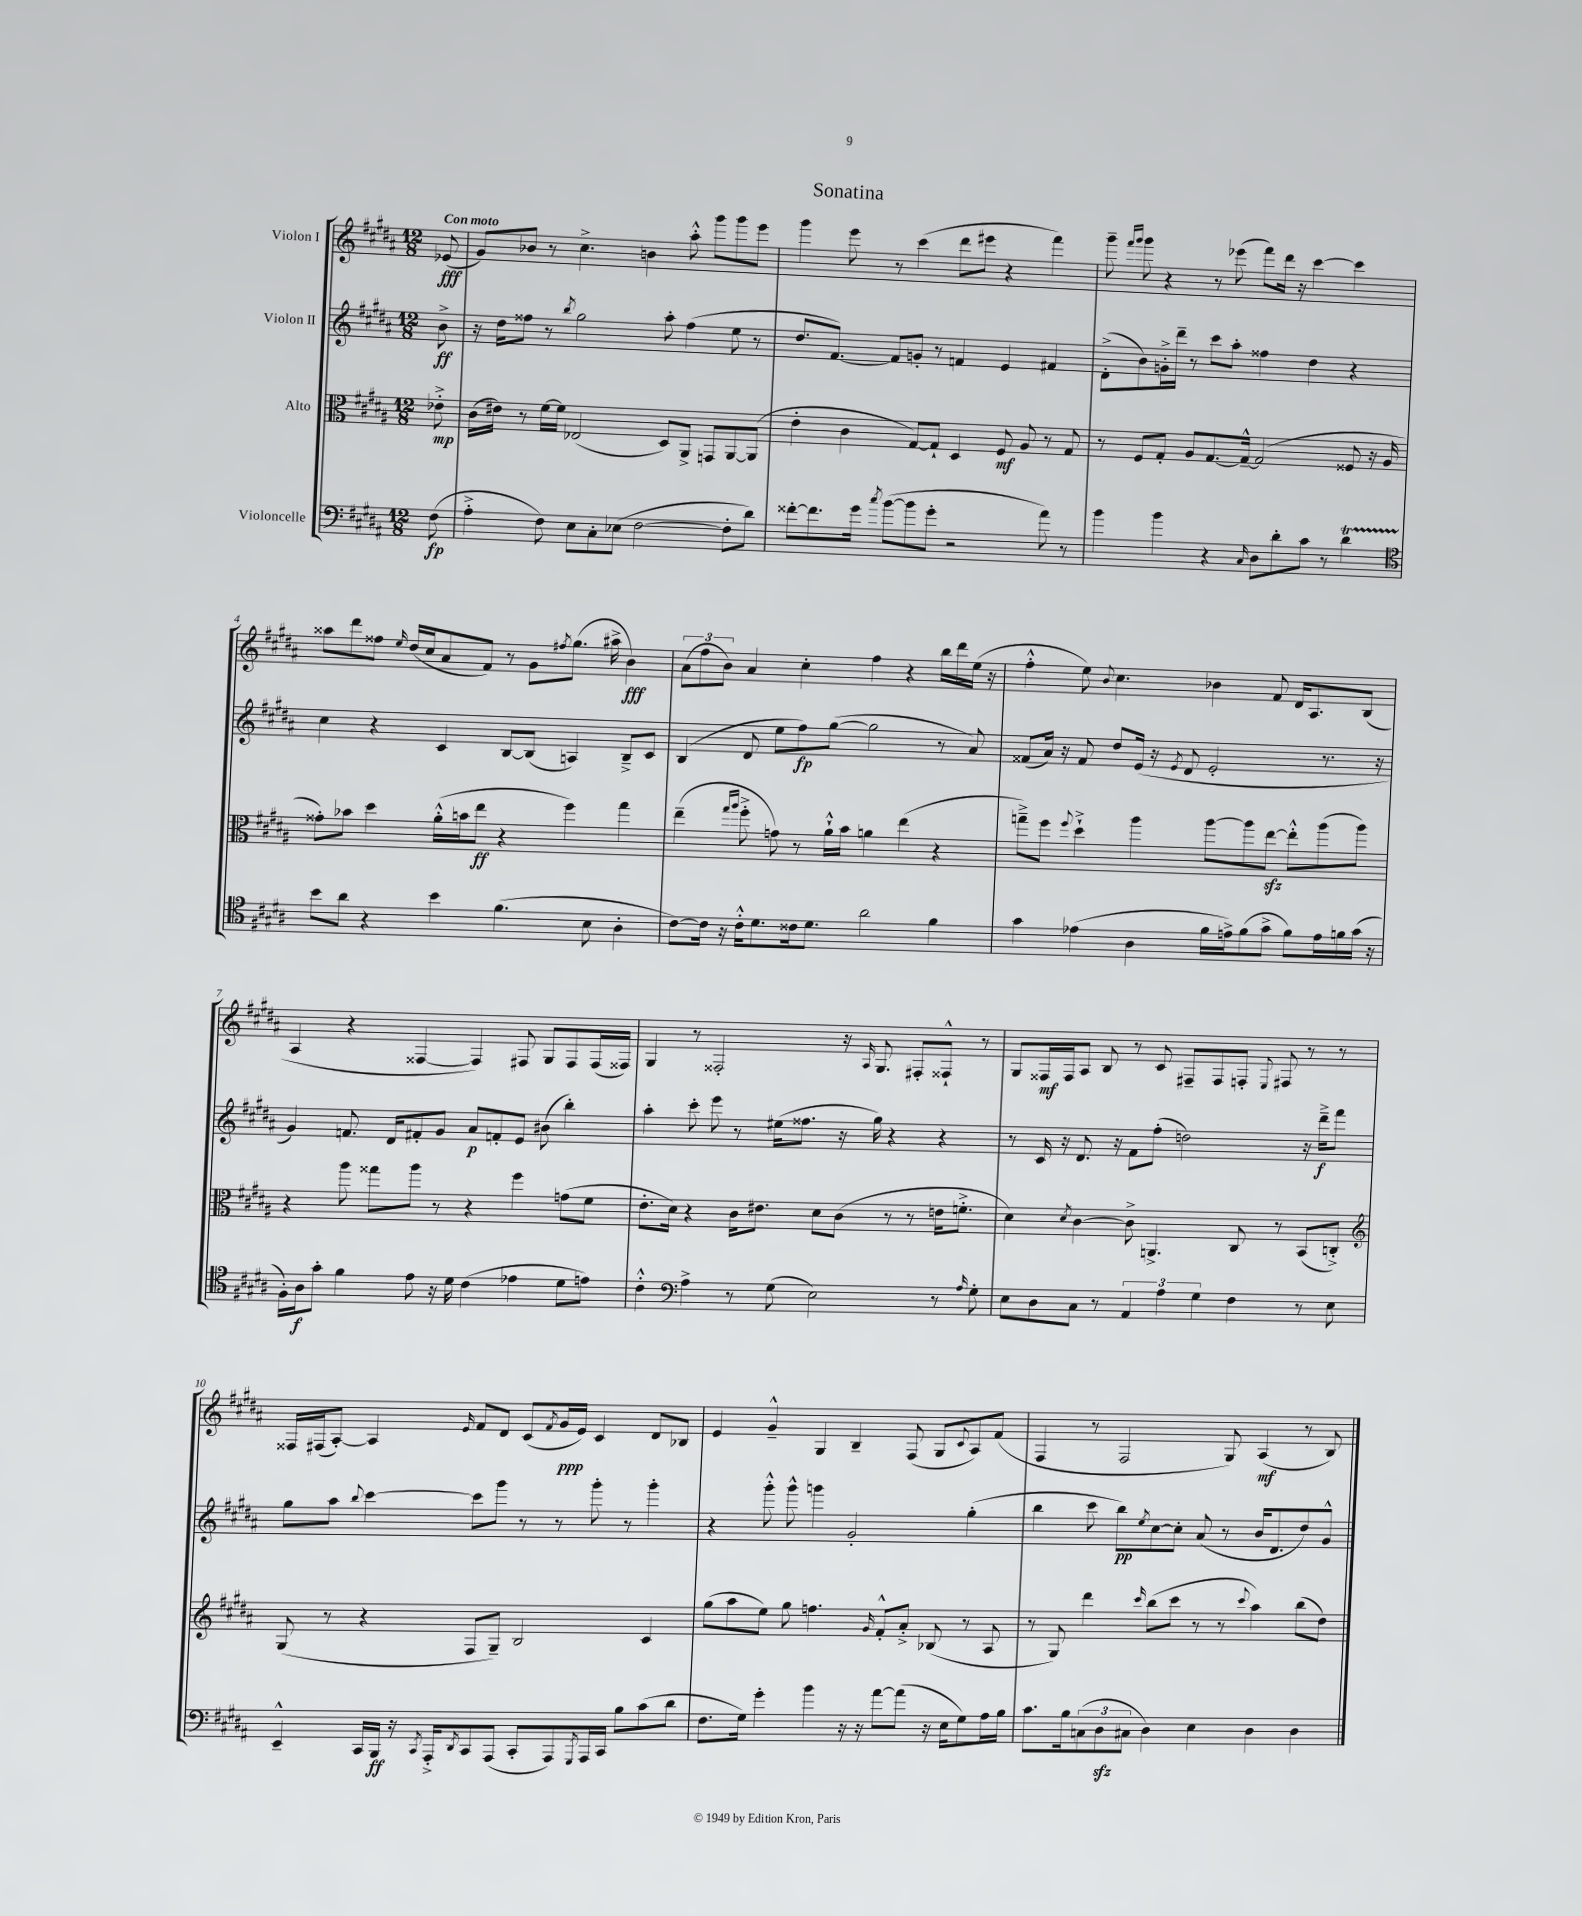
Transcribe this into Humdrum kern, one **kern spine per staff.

**kern	**dynam	**kern	**dynam	**kern	**dynam	**kern	**dynam
*part4	*part4	*part3	*part3	*part2	*part2	*part1	*part1
*staff4	*staff4	*staff3	*staff3	*staff2	*staff2	*staff1	*staff1
*I"Violoncelle	*	*I"Alto	*	*I"Violon II	*	*I"Violon I	*
*clefF4	*	*clefC3	*	*clefG2	*	*clefG2	*
*k[f#c#g#d#a#]	*	*k[f#c#g#d#a#]	*	*k[f#c#g#d#a#]	*	*k[f#c#g#d#a#]	*
*M12/8	*	*M12/8	*	*M12/8	*	*M12/8	*
=	=	=	=	=	=	=	=
!	!	!	!	!	!	!LO:TX:a:B:t=Con moto	!
(8F#\	fp	8e-X'^\	mp	8b^\	ff	(8e-X/	fff
=1	=1	=1	=1	=1	=1	=1	=1
4A#'^\	.	(16c#\LL	.	16r	.	8g#/L)	.
.	.	16e#X\JJ)	.	16dd#\KL	.	.	.
.	.	8r	.	8ff##X\J	.	8b-X/J	.
8F#\)	.	[16f#\LL	.	8r	.	8r	.
.	.	16f#\JJ]	.	.	.	.	.
.	.	.	.	8qbb/	.	.	.
8E\L	.	(2E-X/	.	2gg#\	.	4.cc#^\	.
8C#'\	.	.	.	.	.	.	.
(8E-X\J	.	.	.	.	.	.	.
[2F#\	.	.	.	.	.	4bn\	.
.	.	8D#/L)	.	8aa#'\	.	.	.
.	.	8AA#^/J	.	(4ff##\	.	8aa#'^^\	.
.	.	8GGn/L	.	.	.	8ggg#\L	.
8F#'\L]	.	[8AA#/	.	8ee\	.	8ggg#\	.
8d#\J)	.	(8AA#/J]	.	8r	.	8eee\J	.
=2	=2	=2	=2	=2	=2	=2	=2
[8f##X'\L	.	4e'\	.	8.dd#/L	.	4ggg#\	.
8.f##\]	.	.	.	.	.	.	.
.	.	.	.	[8.f#/J)	.	.	.
.	.	4c#\	.	.	.	8eee\	.
16g#\Jk	.	.	.	.	.	.	.
8qcc#/	.	.	.	.	.	.	.
([8b\L	.	.	.	8f#/L]	.	8r	.
8b\]	.	[8G#/L)	.	8gn'/J	.	(4ccc#\	.
8g#'\J	.	8G#`/J]	.	8r	.	.	.
2r	.	4D#/	.	4fn/	.	8ddd#\L	.
.	.	.	.	.	.	8eee#X\J	.
.	.	8F#/	mf	4e/	.	4r	.
.	.	8A#/	.	.	.	.	.
8a#\)	.	8r	.	4f#X/	.	4fff#\)	.
8r	.	8G#/	.	.	.	.	.
=3	=3	=3	=3	=3	=3	=3	=3
4b\	.	8r	.	(8d#'^\L	.	8ggg#~\	.
.	.	.	.	.	.	16qqfff#/LL	.
.	.	.	.	.	.	16qqggg#/JJ	.
.	.	8F#/L	.	8b\)	.	8ggg#\	.
4b\	.	8G#'/J	.	16gn'^\L	.	4r	.
.	.	.	.	16ddd#~\JJ	.	.	.
.	.	8A#/L	.	8r	.	.	.
4r	.	[8.G#/	.	8ccc#\L	.	8r	.
.	.	.	.	8aa#'\J	.	(8eee-X\	.
.	.	16G#~^^/Jk_	.	.	.	.	.
16qqC#/	.	.	.	.	.	.	.
8D#\L	.	(2G#/]	.	4ff##X\	.	8fff#\L)	.
8d#'\	.	.	.	.	.	16ddd#\Jk	.
.	.	.	.	.	.	16r	.
8c#\J	.	.	.	4dd#\	.	[4ccc#\	.
8r	.	.	.	.	.	.	.
4d#t\	.	8F##X/	.	4r	.	4ccc#\]	.
.	.	16r	.	.	.	.	.
.	.	16A#/	.	.	.	.	.
!!LO:LB:g=z
=4	=4	=4	=4	=4	=4	=4	=4
*clefC4	*	*	*	*	*	*	*
8b\L	.	8g##X'\L)	.	4cc#\	.	8aa##X\L	.
8a#\J	.	8b-X\J	.	.	.	8ddd#\	.
4r	.	4dd#\	.	4r	.	8ff##X\J	.
.	.	.	.	.	.	16qqee/	.
.	.	.	.	.	.	(16dd#/LL	.
.	.	.	.	.	.	16cc#/J	.
4b\	.	(16a#'^^\LL	.	4c#/	.	8a#/	.
.	.	16bn\J	.	.	.	.	.
.	.	8ee\J	ff	.	.	8f#/J)	.
(4.f#\	.	4r	.	[8B/L	.	8r	.
.	.	.	.	(8B/J]	.	8g#\L	.
.	.	.	.	.	.	8qff#X/	.
.	.	4ff#\)	.	4An/)	.	(8.gg#\J	.
8B\	.	.	.	.	.	.	.
.	.	.	.	.	.	16aa#X^\	.
4A#'\	.	4gg#\	.	8B~^/L	.	4b\)	fff
.	.	.	.	8c#/J	.	.	.
=5	=5	=5	=5	=5	=5	=5	=5
[8c#\L)	.	(4ee~\	.	(4B/	.	(12a#\L	.
.	.	.	.	.	.	12ff#\	.
16c#\Jk]	.	.	.	.	.	.	.
.	.	.	.	.	.	12b\J)	.
16r	.	.	.	.	.	.	.
.	.	16qqgg#/LL	.	.	.	.	.
.	.	16qqaa#/JJ	.	.	.	.	.
16c#'^^\KL	.	8ff#'^\	.	8d#/	.	4a#/	.
8.d#\	.	.	.	.	.	.	.
.	.	8gn\)	.	8ee\L	.	.	.
16c##X\k	.	8r	.	8ff#\)	fp	4cc#'\	.
8.d#\J	.	.	.	.	.	.	.
.	.	16a#`^^\LL	.	([8gg#\J	.	.	.
.	.	16b\JJ	.	.	.	.	.
2a#\	.	4an\	.	2gg#\]	.	4ff#\	.
.	.	(4ee\	.	.	.	4r	.
4f#\	.	4r	.	8r	.	16bb\LL	.
.	.	.	.	.	.	16ddd#\	.
.	.	.	.	8a#/)	.	(16ee\JJ	.
.	.	.	.	.	.	16r	.
=6	=6	=6	=6	=6	=6	=6	=6
4g#\	.	8ggn~^\L)	.	(8f##X/L	.	4ff#'^^\	.
.	.	8ff#\J	.	16a#/Jk)	.	.	.
.	.	.	.	16r	.	.	.
.	.	8qqff#/	.	.	.	.	.
(4e-X\	.	4dd#`^\	.	8f##/	.	8ee\)	.
.	.	.	.	.	.	8qqb/	.
.	.	.	.	8dd#/L	.	4.cc#\	.
4A#\	.	4aa#\	.	(16e/Jk	.	.	.
.	.	.	.	16r	.	.	.
.	.	.	.	8qe/	.	.	.
.	.	.	.	8d#/	.	.	.
16f#\LL	.	[8aa#\L	.	2e'/	.	4b-X\	.
16en^\J)	.	.	.	.	.	.	.
(8f#\	.	8aa#\]	.	.	.	.	.
8g#^\J	.	[8eezz\J	.	.	.	8f#/	.
8f#\L)	.	8ee'^^\L]	.	.	.	16d#/KL	.
.	.	.	.	.	.	8.A#/	.
16e\L	.	(8aa#\	.	8.r	.	.	.
16fn\	.	.	.	.	.	.	.
(16g#\JJ	.	8aa#\J)	.	.	.	(8B/J	.
16r	.	.	.	16r	.	.	.
!!LO:LB:g=z
=7	=7	=7	=7	=7	=7	=7	=7
16F#'\LL)	.	4r	.	4g#/)	.	4A#/	.
16A#\J	f	.	.	.	.	.	.
8g#'\J	.	.	.	.	.	.	.
4f#\	.	8aa#\	.	8.fn/	.	4r	.
.	.	8gg##X\L	.	.	.	.	.
.	.	.	.	16d#/KL	.	.	.
8e\	.	8aa#\J	.	8f#X'/	.	[4F##X/	.
16r	.	8r	.	8g#/J	.	.	.
16d#\	.	.	.	.	.	.	.
(4c#\	.	4r	.	8a#/L	p	4F##/])	.
.	.	.	.	8fn'/	.	.	.
4e-X\	.	4ff#\	.	8e/J	.	8F#X/	.
.	.	.	.	(8b#X\	.	8G#/L	.
8d#\L	.	(8gn\L	.	4bb'\)	.	8F#/	.
8en\J)	.	8f#\J	.	.	.	(16F#/L	.
.	.	.	.	.	.	16F##X/JJ)	.
=8	=8	=8	=8	=8	=8	=8	=8
4c#'^^\	.	8.e'\L	.	4aa#'\	.	4G#/	.
.	.	16d#\Jk)	.	.	.	.	.
*clefF4	*	*	*	*	*	*	*
4A#^\	.	4r	.	8ccc#'\	.	8r	.
.	.	.	.	8eee\	.	2F##X'/	.
8r	.	16c#\KL	.	8r	.	.	.
.	.	8.e#X\J	.	.	.	.	.
(8G#\	.	.	.	(16ee#X\KL	.	.	.
.	.	.	.	8.ff##X\J	.	.	.
2E\)	.	8d#\L	.	.	.	.	.
.	.	(8c#\J	.	16r	.	16r	.
.	.	.	.	.	.	16qqA#/	.
.	.	.	.	16gg#\)	.	8.G#/	.
.	.	8r	.	4r	.	.	.
.	.	8r	.	.	.	8F#X'/L	.
8r	.	16en\KL	.	4r	.	8F##X`^^/J	.
.	.	8.fn'^\J	.	.	.	.	.
16qqA#/	.	.	.	.	.	.	.
8G#'\	.	.	.	.	.	8r	.
=9	=9	=9	=9	=9	=9	=9	=9
8E\L	.	4d#\)	.	8r	.	8G#/L	.
8D#\	.	.	.	16c#/	.	16F##X/L	mf
.	.	.	.	16r	.	16F##/J	.
.	.	8qd#/	.	.	.	.	.
8C#\J	.	[4c#\	.	8.d#/	.	8A#/J	.
8r	.	.	.	.	.	8B/	.
.	.	.	.	16r	.	.	.
6AA#/	.	8c#^\]	.	8f#\L	.	8r	.
.	.	4.AAn^/	.	(8ff#'\J	.	8c#/	.
6A#\	.	.	.	.	.	.	.
.	.	.	.	2ddn\)	.	8F#X~/L	.
6G#\	.	.	.	.	.	.	.
.	.	.	.	.	.	8F#/	.
4F#\	.	8C#/	.	.	.	8Fn'/J	.
.	.	.	.	.	.	8qqE/	.
.	.	8r	.	.	.	8F#X/	.
8r	.	(8BB/L	.	16r	.	8r	.
.	.	.	.	16ddd#~^\KL	f	.	.
8E\	.	8Cn'^/J)	.	8fff#\J	.	8r	.
!!LO:LB:g=z
=10	=10	=10	=10	=10	=10	=10	=10
*	*	*clefG2	*	*	*	*	*
4EE~^^/	.	(8G#/	.	8gg#\L	.	16F##X/LL	.
.	.	.	.	.	.	(16F#X/J	.
.	.	8r	.	8aa#\J	.	[8A#'/J)	.
.	.	.	.	8qqbb/	.	.	.
16CC#/LL	.	4r	.	[4ccc#\	.	4A#/]	.
16BBB/JJ	ff	.	.	.	.	.	.
16r	.	.	.	.	.	.	.
8qCC#/	.	.	.	.	.	.	.
16AAA#'^/KL	.	.	.	.	.	.	.
8qDD#/	.	.	.	.	.	16qqe/	.
8CC#/	.	8F#/L	.	8ccc#\L]	.	8f#/L	.
(8AAA#/J	.	8G#~/J)	.	8ggg#\J	.	8d#/J	.
8CC#'/L	.	2B/	.	8r	.	(8c#/L	.
.	.	.	.	.	.	8qf#/	.
8AAA#/)	.	.	.	8r	.	16g#/L	ppp
.	.	.	.	.	.	16e/JJ)	.
8qGGG#/	.	.	.	.	.	.	.
16AAA#/L	.	.	.	8ggg#'\	.	4c#/	.
16CC#/JJ	.	.	.	.	.	.	.
8B\L	.	.	.	8r	.	.	.
(8c#\	.	4c#/	.	4ggg#'\	.	8d#/L	.
8d#\J	.	.	.	.	.	8B-X/J	.
=11	=11	=11	=11	=11	=11	=11	=11
8.F#\L	.	(8gg#\L	.	4r	.	4e/	.
.	.	8aa#\	.	.	.	.	.
16G#\Jk)	.	.	.	.	.	.	.
4g#'\	.	8ee\J)	.	8ggg#'^^\	.	4g#~^^/	.
.	.	8gg#\	.	8ggg#^^\	.	.	.
4b\	.	4.ffn\	.	4gggn\	.	4G#/	.
16r	.	.	.	2g#'/	.	4B~/	.
16r	.	.	.	.	.	.	.
.	.	16qqg#/	.	.	.	.	.
[8a#\L	.	8f#'^^/L	.	.	.	.	.
(8a#\J]	.	8a#'^/J	.	.	.	(8F#/	.
16r	.	(8B-X/	.	.	.	8G#/L	.
16E\KL	.	.	.	.	.	.	.
.	.	.	.	.	.	8qqc#/	.
8G#\)	.	8r	.	(4gg#'\	.	8A#/)	.
16A#\L	.	8A#/	.	.	.	(8f#/J	.
16B\JJ	.	.	.	.	.	.	.
=12	=12	=12	=12	=12	=12	=12	=12
8.c#\L	.	8r	.	4bb\	.	4F#/	.
.	.	8G#/)	.	.	.	.	.
16B\k	.	.	.	.	.	.	.
(12Cn\	.	4ddd#\	.	8ccc#\	.	8r	.
12D#zz\	.	.	.	.	.	.	.
.	.	.	.	8bb\L)	pp	2F#/	.
12C#X\J	.	.	.	.	.	.	.
.	.	16qqccc#/	.	8qee/	.	.	.
4D#\)	.	(8bb\L	.	[8cc#\	.	.	.
.	.	8ccc#\J	.	8cc#'\J]	.	.	.
4E\	.	8r	.	(8a#/	.	.	.
.	.	8r	.	8r	.	8G#/)	.
.	.	8qqccc#/	.	.	.	.	.
4D#\	.	4aa#\)	.	16b/KL	.	(4A#/	mf
.	.	.	.	8.d#/	.	.	.
4D#\	.	(8bb\L	.	8dd#/)	.	8r	.
.	.	8dd#\J)	.	8g#^^/J	.	8B/)	.
==	==	==	==	==	==	==	==
*-	*-	*-	*-	*-	*-	*-	*-
